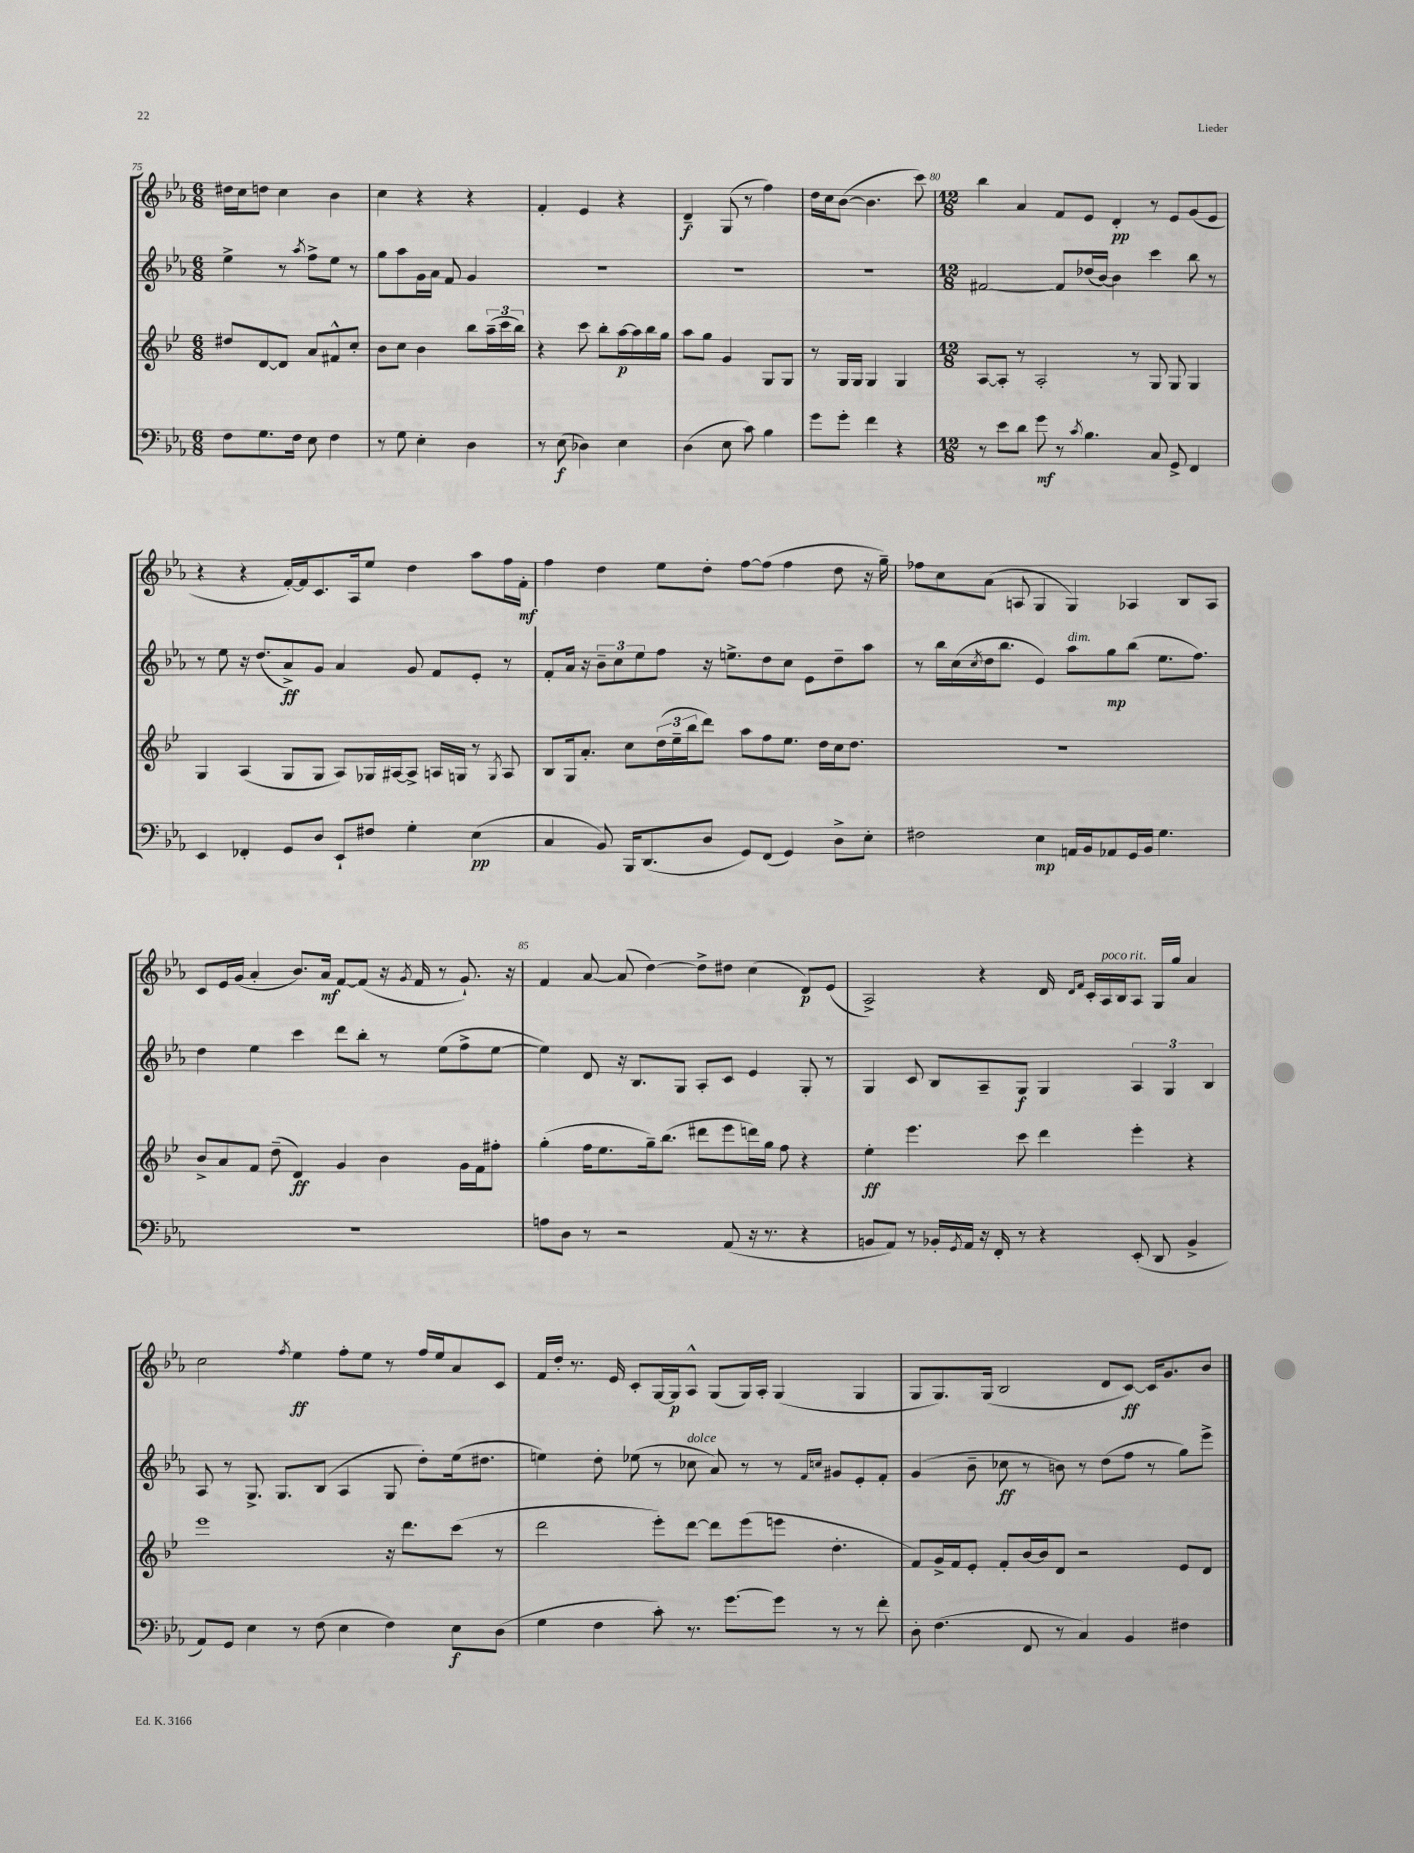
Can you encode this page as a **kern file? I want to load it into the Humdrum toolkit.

**kern	**kern	**kern	**kern
*staff4	*staff3	*staff2	*staff1
*clefF4	*clefG2	*clefG2	*clefG2
*k[b-e-a-]	*k[b-e-]	*k[b-e-a-]	*k[b-e-a-]
*M6/8	*M6/8	*M6/8	*M6/8
8F	8dd#	4ee-^	16dd#
.	.	.	16cc
8.G	[8d	.	8dd
.	8d]	8r	4cc
16F	.	.	.
.	.	8qaa-	.
8E-	8a	8ff^	.
4F	8f#^^	8ee-	4b-
.	8cc'	8r	.
=	=	=	=
8r	8b-	8gg	4cc
8G	8cc	8aa-	.
4E-'	4b-	16g	4r
.	.	16a-	.
.	.	8f	.
4D	8bb-	4g	4r
.	(24aa~	.	.
.	24ccc	.	.
.	24bb-)	.	.
=	=	=	=
8r	4r	2.r	4f'
(8E-	.	.	.
4D-)	8ccc	.	4e-
.	8bb-'	.	.
4E-	[16aa	.	4r
.	16aa]	.	.
.	16bb-	.	.
.	16gg	.	.
=	=	=	=
(4D	8aa	2.r	4d~
.	8gg	.	.
8E-	4g	.	(8G
8c)	.	.	8r
4B-	8G	.	4ff)
.	8G	.	.
=	=	=	=
8g	8r	2.r	16dd
.	.	.	16cc
8g'	16G	.	([8b-
.	16G	.	.
4f	4G	.	4.b-]
4r	4G	.	.
.	.	.	8ccc)
=	=	=	=
*M12/8	*M12/8	*M12/8	*M12/8
8r	[8A	[2f#	4bb-
8e-	8A']	.	.
8d	8r	.	4a-
8g	2A'	.	.
8r	.	8f#]	8f
8qc	.	.	.
4.B-	.	(16dd-	8e-
.	.	[16b-)	.
.	.	4b-]	4d'
.	8r	.	.
8C	8G	4ccc	8r
8GG^	8G	.	8e-
4FF	4G	8bb-	(8g
.	.	8r	8e-
=	=	=	=
4EE-	4G	8r	4r
.	.	8ee-	.
4FF-'	(4A	16r	4r
.	.	(8.dd	.
8GG	8G	8a-^)	[16f')
.	.	.	16f]
8D	8G	8g	8.c
8EE-`	8A)	4a-	.
.	.	.	16A-
8F#	16G-	.	8ee-
.	[16A#	.	.
4G'	8A#^]	8g	4dd
.	16A	8f	.
.	16G	.	.
(4E-	8r	8e-'	8aa-
.	8qG	.	.
.	8A	8r	16ff
.	.	.	16f'
=	=	=	=
4C	8B-	8f'	4ff
.	16G	16a-	.
.	8.a'	16r	.
8BB-)	.	12b-~	4dd
.	.	12cc	.
16BBB-	8cc	.	.
.	.	12ee-	.
(8.DD	.	.	.
.	(24dd	8ff	8ee-
.	24ee-~	.	.
.	24bb-	.	.
8D	8ddd)	16r	8dd'
.	.	8.ee^	.
8GG)	8aa	.	[8ff
(8FF	8ff	8dd	(8ff]
4GG)	8.ee-	8cc	4ff
.	.	8e-	.
.	16dd	.	.
8D^	16cc	8dd~	8dd
.	8.dd	.	.
8E-'	.	8aa-	16r
.	.	.	16gg~)
=	=	=	=
2F#	1.r	8r	8ff-
.	.	16bb-	8cc
.	.	(16cc	.
.	.	8qcc	.
.	.	16dd	(8a-
.	.	8.bb-	.
.	.	.	8A
4E-	.	4e-)	4G
16AA	.	8aa-	4G)
16BB-	.	.	.
8AA-	.	8gg	.
16GG	.	(8bb-	4A-
16BB-	.	.	.
4.G	.	8.ee-	.
.	.	.	8B-
.	.	8.ff)	.
.	.	.	8A-
=	=	=	=
1.r	8b-^	4dd	8c
.	8a	.	16e-
.	.	.	(16g
.	8f	4ee-	4a-'
.	(8dd~	.	.
.	4d)	4ccc	8.b-)
.	.	.	16a-
.	4g	8ddd	[8f
.	.	8bb-'	(8f]
.	4b-	8r	16r
.	.	.	8qg
.	.	.	16f
.	.	(8ee-	8r
.	16g	8ff^	8.g`)
.	16f	.	.
.	8ff#'	[8ee-	.
.	.	.	16r
=	=	=	=
8A	(4gg'	4ee-])	4f
8D	.	.	.
8r	16ff	8d	[8a-
.	8.ee-	.	.
2r	.	16r	(8a-]
.	.	8.B-	.
.	16gg~)	.	[4dd)
.	(8.bb-	.	.
.	.	8G	.
.	8ddd#	8A-'	8dd^]
(8AA-	8eee-	8c	8dd#
16r	16ddd)	4e-	(4cc
8.r	16gg	.	.
.	8ff	.	.
4r	4r	8G'	8d)
.	.	8r	(8e-
=	=	=	=
8BB	4ee-'	4G	2A-^)
8AA-)	.	.	.
8r	4.eee-	8c	.
16BB-'	.	8B-	.
8qGG	.	.	.
16AA-	.	.	.
16r	.	8A-~	4r
16FF'	.	.	.
8r	8ccc	8G	.
4r	4ddd	4G	16d
.	.	.	16qqd
.	.	.	16qqf
.	.	.	16c'
.	.	.	16A-
.	.	.	16B-
(8EE-'	4eee-'	6A-	8A-
8DD	.	.	16G
.	.	6G	.
.	.	.	16gg
4BB-^	4r	.	4a-
.	.	6B-	.
=	=	=	=
8AA-)	1eee-	8A-	2cc
8GG	.	8r	.
4E-	.	8.G^	.
.	.	8.G	.
.	.	.	8qff
8r	.	.	4ee-
(8F	.	(8B-	.
4E-	.	4A-	8ff'
.	.	.	8ee-
4F)	16r	8G	8r
.	8.ddd	.	.
.	.	8dd')	16ff
.	.	.	16ee-
8E-	(8ccc	(16ee-	8a-
.	.	8.dd#	.
(8D	8r	.	8c
=	=	=	=
4G	2ddd	4ee)	16f
.	.	.	16dd'
.	.	.	8.r
4F	.	8dd'	.
.	.	.	16e-
.	.	(8ee-	8c'
8c')	8eee-')	8r	[16G
.	.	.	16G]
8.r	[8ddd	8cc-	8A-^^
.	8ddd]	8a-)	(8G
[8.g	.	.	.
.	(8eee-	8r	16G)
.	.	.	16A-'
8g]	8eee	8r	(4G
.	.	16qqf	.
.	.	16qqcc	.
8r	4.dd'	8g#	.
8r	.	8e-'	4G
8f'	.	8f'	.
=	=	=	=
8D'	8f)	(4g	8G
(4.F	16g^	.	8.G)
.	16f	.	.
.	8e-'	8b-~	.
.	.	.	(16G
.	8f'	8cc-	2B-
8FF	[16b-	8r	.
.	16b-]	.	.
8r	8d	8b)	.
4C)	2r	8r	.
.	.	(8dd	8d
4BB-	.	8ff	[8c)
.	.	8r	16c]
.	.	.	8.g
4F#	8e-	8gg)	.
.	8d	8eee-^	8b-
==	==	==	==
*-	*-	*-	*-
